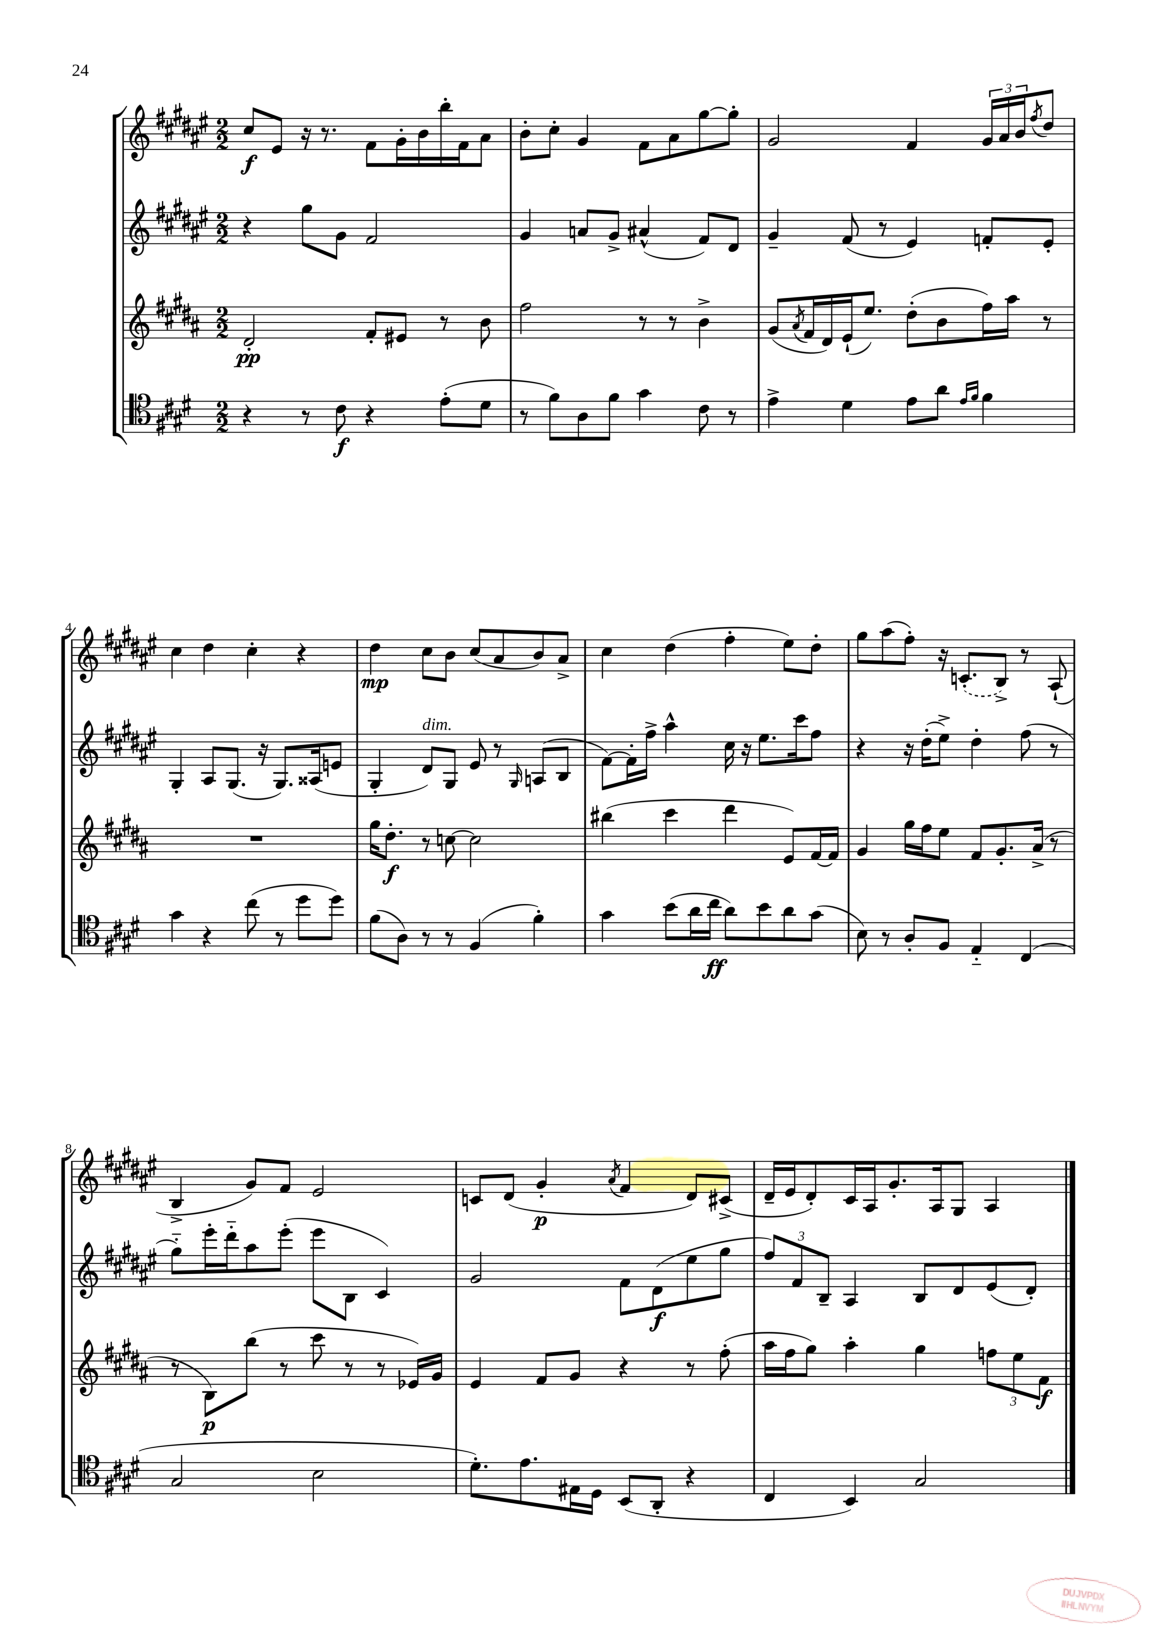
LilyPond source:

<<
\new StaffGroup <<
\new Staff = "s0" {
    \clef treble \key fis \major \numericTimeSignature \time 2/2
    cis''8\f eis'8 r16 r8. fis'8 gis'16-. b'16 b''16-. fis'16 ais'8 |
    b'8-. cis''8-. gis'4 fis'8 ais'8 gis''8~ gis''8-. |
    gis'2 fis'4 \tuplet 3/2 { gis'16 ais'16 b'16 } \acciaccatura { fis''8 } dis''8 |
    cis''4 dis''4 cis''4-. r4 |
    dis''4\mp cis''8 b'8 cis''8( ais'8 b'8) ais'8-> |
    cis''4 dis''4( fis''4-. eis''8) dis''8-. |
    gis''8 ais''8( fis''8-.) r16 \once \slurDashed c'8.-.( b8->) r8 ais8-!( |
    b4-> gis'8) fis'8 eis'2 |
    c'8 dis'8( gis'4-.\p \acciaccatura { ais'8 } fis'4 dis'8) cis'8->( |
    dis'16-- eis'16 dis'8-.) cis'16 ais16 gis'8.-. ais16 gis8 ais4 \bar "|." |
}
\new Staff = "s1" {
    \clef treble \key fis \major \numericTimeSignature \time 2/2
    r4 gis''8 gis'8 fis'2 |
    gis'4 a'8 gis'8-> ais'4-^( fis'8) dis'8 |
    gis'4-- fis'8( r8 eis'4) f'8-. eis'8-. |
    gis4-. ais8 gis8.( r16 gis8.) aisis16( e'8 |
    gis4-. dis'8^\markup { \italic "dim." }) gis8 eis'8 r8 \grace { gis16 } a8( b8 |
    fis'8~) fis'16-. fis''16-> ais''4-^ cis''16 r16 eis''8. cis'''16 fis''8 |
    r4 r16 dis''16-.( eis''8->) dis''4-. fis''8( r8 |
    gis''8-_) eis'''16-. dis'''16-_ ais''8 eis'''8-.( eis'''8 b8 cis'4) |
    gis'2 fis'8 dis'8\f( eis''8 gis''8 |
    \tuplet 3/2 { fis''8) fis'8 b8-- } ais4 b8 dis'8 eis'8( dis'8-.) \bar "|." |
}
\new Staff = "s2" {
    \clef treble \key b \major \numericTimeSignature \time 2/2
    dis'2-.\pp fis'8-. eis'8 r8 b'8 |
    fis''2 r8 r8 b'4-> |
    gis'8( \acciaccatura { ais'8 } fis'16 dis'16) e'16-!( e''8.) dis''8-.( b'8 fis''16) ais''16 r8 |
    R1 |
    gis''16 dis''8.-.\f r8 c''8~ c''2 |
    bis''4( cis'''4 dis'''4 e'8) fis'16~ fis'16 |
    gis'4 gis''16 fis''16 e''8 fis'8 gis'8.-. ais'16->( r8 |
    r8 b8\p) b''8( r8 cis'''8 r8 r8 ees'16) gis'16 |
    e'4 fis'8 gis'8 r4 r8 fis''8-.( |
    ais''16 fis''16 gis''8) ais''4-. gis''4 \tuplet 3/2 { f''8 e''8 fis'8\f } \bar "|." |
}
\new Staff = "s3" {
    \clef tenor \key e \major \numericTimeSignature \time 2/2
    r4 r8 cis'8\f r4 e'8-.( dis'8 |
    r8 fis'8) a8 fis'8 gis'4 cis'8 r8 |
    e'4-> dis'4 e'8 a'8 \grace { e'16 fis'16 } fis'4 |
    gis'4 r4 cis''8( r8 dis''8 dis''8) |
    fis'8( a8) r8 r8 fis4( fis'4-.) |
    gis'4 b'8( a'16 cis''16\ff a'8) b'8 a'8 gis'8( |
    b8) r8 a8-. fis8 e4-_ cis4( |
    gis2 b2 |
    dis'8.-.) e'8. eis16 dis16 b,8( a,8-. r4 |
    cis4 b,4) gis2 \bar "|." |
}
>>
>>
